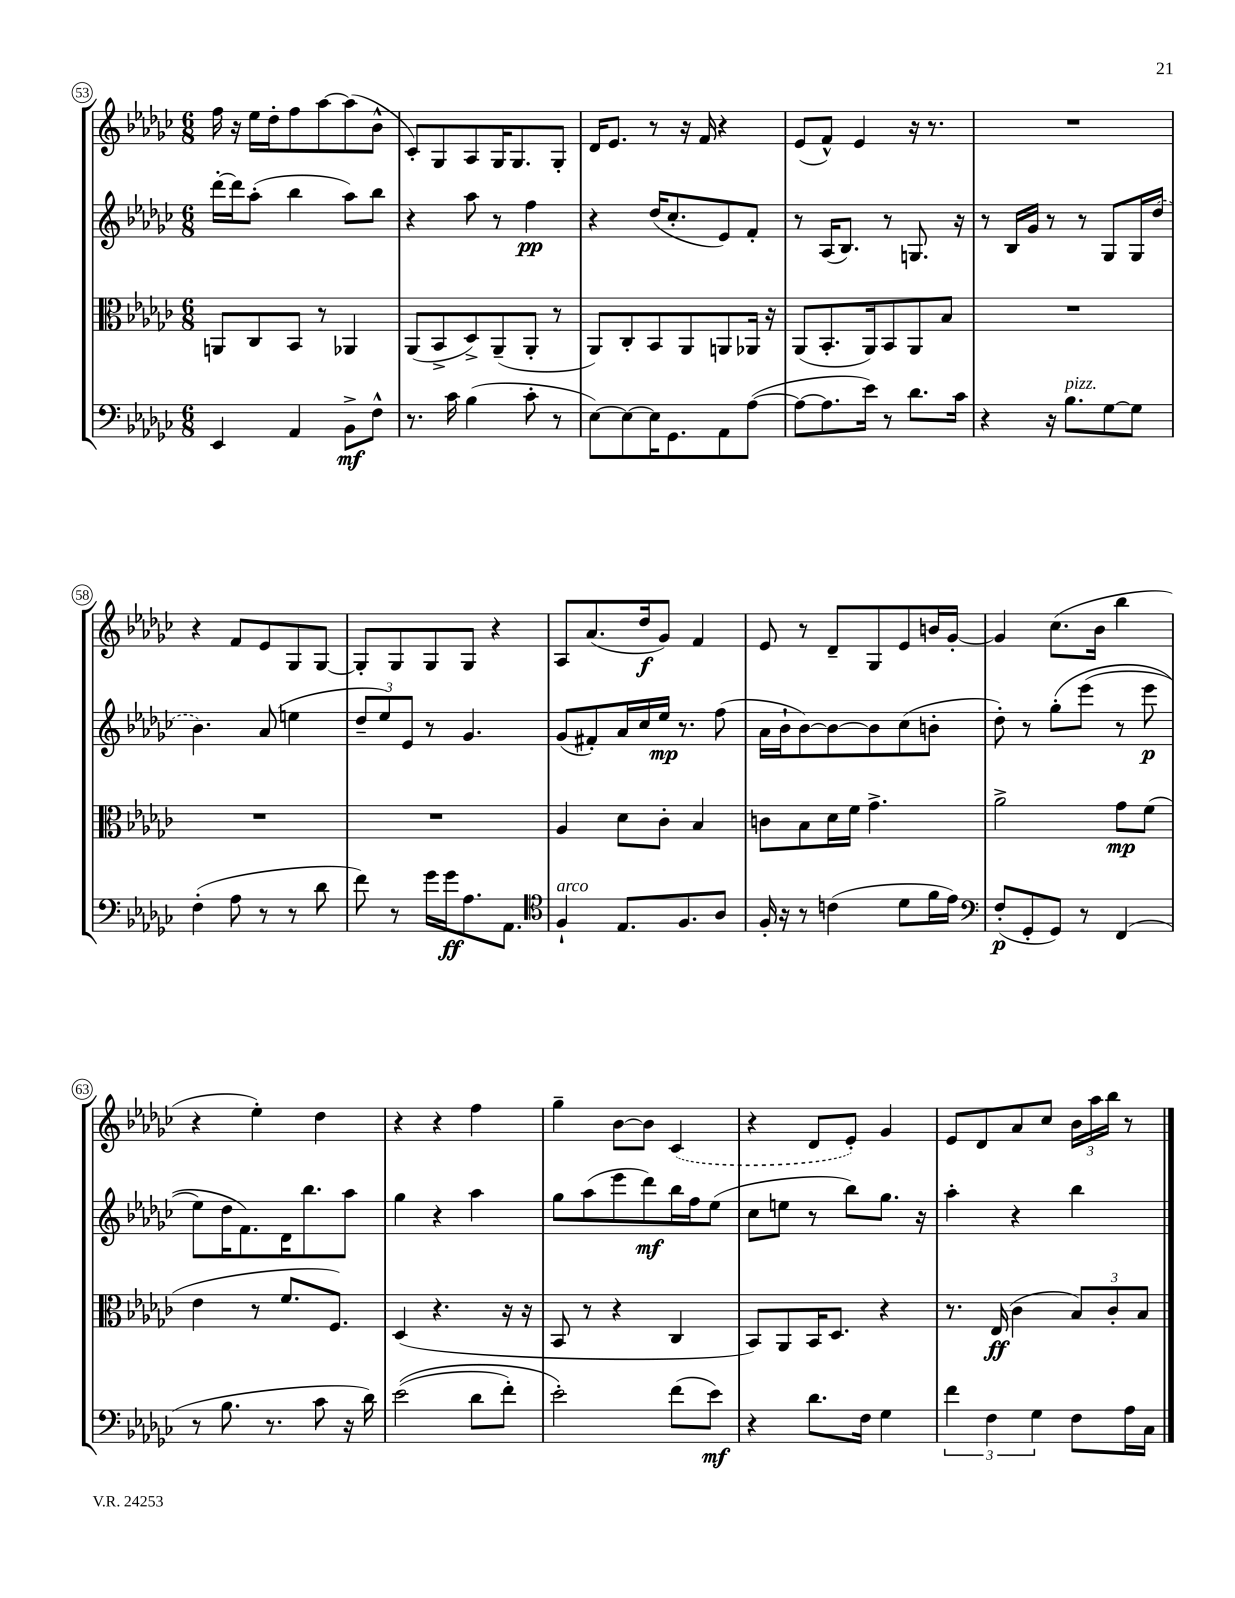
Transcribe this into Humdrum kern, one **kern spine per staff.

**kern	**kern	**kern	**kern
*staff4	*staff3	*staff2	*staff1
*clefF4	*clefC3	*clefG2	*clefG2
*k[b-e-a-d-g-c-]	*k[b-e-a-d-g-c-]	*k[b-e-a-d-g-c-]	*k[b-e-a-d-g-c-]
*M6/8	*M6/8	*M6/8	*M6/8
4EE-/	8AA/L	[16ddd-'\LL	16ff\
.	.	16ddd-\]J	16r
.	8C-/	(8aa-'\J	16ee-\LL
.	.	.	16dd-'\J
4AA-/	8BB-/J	4bb-\	8ff\
.	8r	.	[8aa-\
8BB-^\L	4AA-/	8aa-\L)	(8aa-\]
8F^^\J	.	8bb-\J	8b-^^\J
=	=	=	=
8.r	(8AA-/L	4r	8c-'/L)
.	8BB-^/	.	8G-/
16c-\	.	.	.
(4B-\	8D-^/)	8aa-\	8A-/
.	(8AA-~/	8r	16G-/K
.	.	.	8.G-/
8c-'\	8AA-'/J	4ff\	.
8r	8r	.	8G-'/J
=	=	=	=
[8E-\L)	8AA-/L)	4r	16d-/LK
.	.	.	8.e-/J
8E-\_	8C-'/	.	.
16E-\]K	8BB-/	(16dd-/LK	8r
8.GG-\	.	8.cc-'/	.
.	8AA-/	.	16r
.	.	.	16f/
8AA-\	8AA/	8e-/)	4r
([8A-\J	16AA-/Jk	8f'/J	.
.	16r	.	.
=	=	=	=
8A-\_L	(8AA-/L	8r	(8e-/L
8.A-\]	8.BB-'/	(16A-/LK	8f^^/J)
.	.	8.B-/J)	.
.	.	.	4e-/
16e-\Jk)	16AA-/k)	.	.
8r	8BB-/	8r	.
8.d-\L	8AA-/	8.G/	16r
.	.	.	8.r
.	8B-/J	.	.
16c-\Jk	.	16r	.
=	=	=	=
4r	2.r	8r	2.r
.	.	16B-/LL	.
.	.	16g-/JJ	.
16r	.	8r	.
8.B-\L	.	.	.
.	.	8r	.
[8G-\	.	8G-/L	.
8G-\]J	.	16G-/L	.
.	.	(16dd-/JJ	.
=	=	=	=
(4F'\	2.r	4.b-\)	4r
8A-\	.	.	8f/L
8r	.	(8a-/	8e-/
8r	.	4ee\	8G-/
8d-\	.	.	[8G-/J
=	=	=	=
8f\)	2.r	12dd-~/L	8G-'/]L
.	.	12ee-/)	.
8r	.	.	8G-/
.	.	12e-/J	.
16g-\LL	.	8r	8G-/
16g-\J	.	.	.
8.A-\	.	4.g-/	8G-/J
.	.	.	4r
8.AA-\J	.	.	.
=	=	=	=
*clefC4	*	*	*
4F`/	4A-/	(8g-/L	8A-/L
.	.	8f#'/)	(8.a-/
8.E-/L	8d-\L	16a-/L	.
.	.	16cc-/	16dd-/k
.	8c-'\J	16ee-/JJ	8g-/J)
8.F/	.	8.r	.
.	4B-/	.	4f/
8A-/J	.	(8ff\	.
=	=	=	=
16F'/	8c\L	16a-\LL	8e-/
16r	.	16b-`\J	.
8r	8B-\	[8b-\)	8r
(4c\	16d-\L	8b-\_	8d-~/L
.	16f\JJ	.	.
.	4.g-^\	8b-\]	8G-/
8d-\L	.	(8cc-\	8e-/
16f\L	.	8b'\J	16b/L
16e-\JJ)	.	.	[16g-'/JJ
=	=	=	=
*clefF4	*	*	*
(8F'/L	2a-^\	8dd-'\)	4g-/]
8GG-'/	.	8r	.
8GG-/J)	.	&(8gg-'\L	(8.cc-\L
8r	.	(8eee-\J	.
.	.	.	16b-\Jk
(4FF/	8g-\L	8r	4bb-\
.	(8f\J	8eee-\	.
=	=	=	=
8r	4e-\	8ee-\L)	4r
8.B-\	.	16dd-\K	.
.	.	8.f\&)	.
.	8r	.	4ee-'\)
8.r	.	.	.
.	8.f/L	16d-\K	.
.	.	8.bb-\	.
8c-\	.	.	4dd-\
.	8.F/J)	.	.
16r	.	8aa-\J	.
16d-\)	.	.	.
=	=	=	=
&((2e-\	(4D-/	4gg-\	4r
.	4.r	4r	4r
8d-\L	.	4aa-\	4ff\
8f'\J)	16r	.	.
.	16r	.	.
=	=	=	=
2e-'\&)	8BB-/	8gg-\L	4gg-~\
.	8r	(8aa-\	.
.	4r	8eee-\	[8b-\L
.	.	8ddd-\)	8b-\]J
(8f\L	4C-/	16bb-\L	(4c-/
.	.	16ff\J	.
8e-\J)	.	(8ee-\J	.
=	=	=	=
4r	8BB-/L)	8cc-\L	4r
.	8AA-/	8ee\J	.
8.d-\L	16BB-/K	8r	8d-/L
.	8.D-/J	.	.
.	.	8bb-\L)	8e-'/J)
16F\Jk	.	.	.
4G-\	4r	8.gg-\J	4g-/
.	.	16r	.
=	=	=	=
6f\	8.r	4aa-'\	8e-/L
.	.	.	8d-/
6F\	.	.	.
.	(16E-/	.	.
.	4c-\	4r	8a-/
6G-\	.	.	.
.	.	.	8cc-/J
8F\L	12B-/L)	4bb-\	24b-\LL
.	.	.	24aa-\
.	12c-'/	.	24bb-\JJ
16A-\L	.	.	8r
.	12B-/J	.	.
16C-\JJ	.	.	.
==	==	==	==
*-	*-	*-	*-
